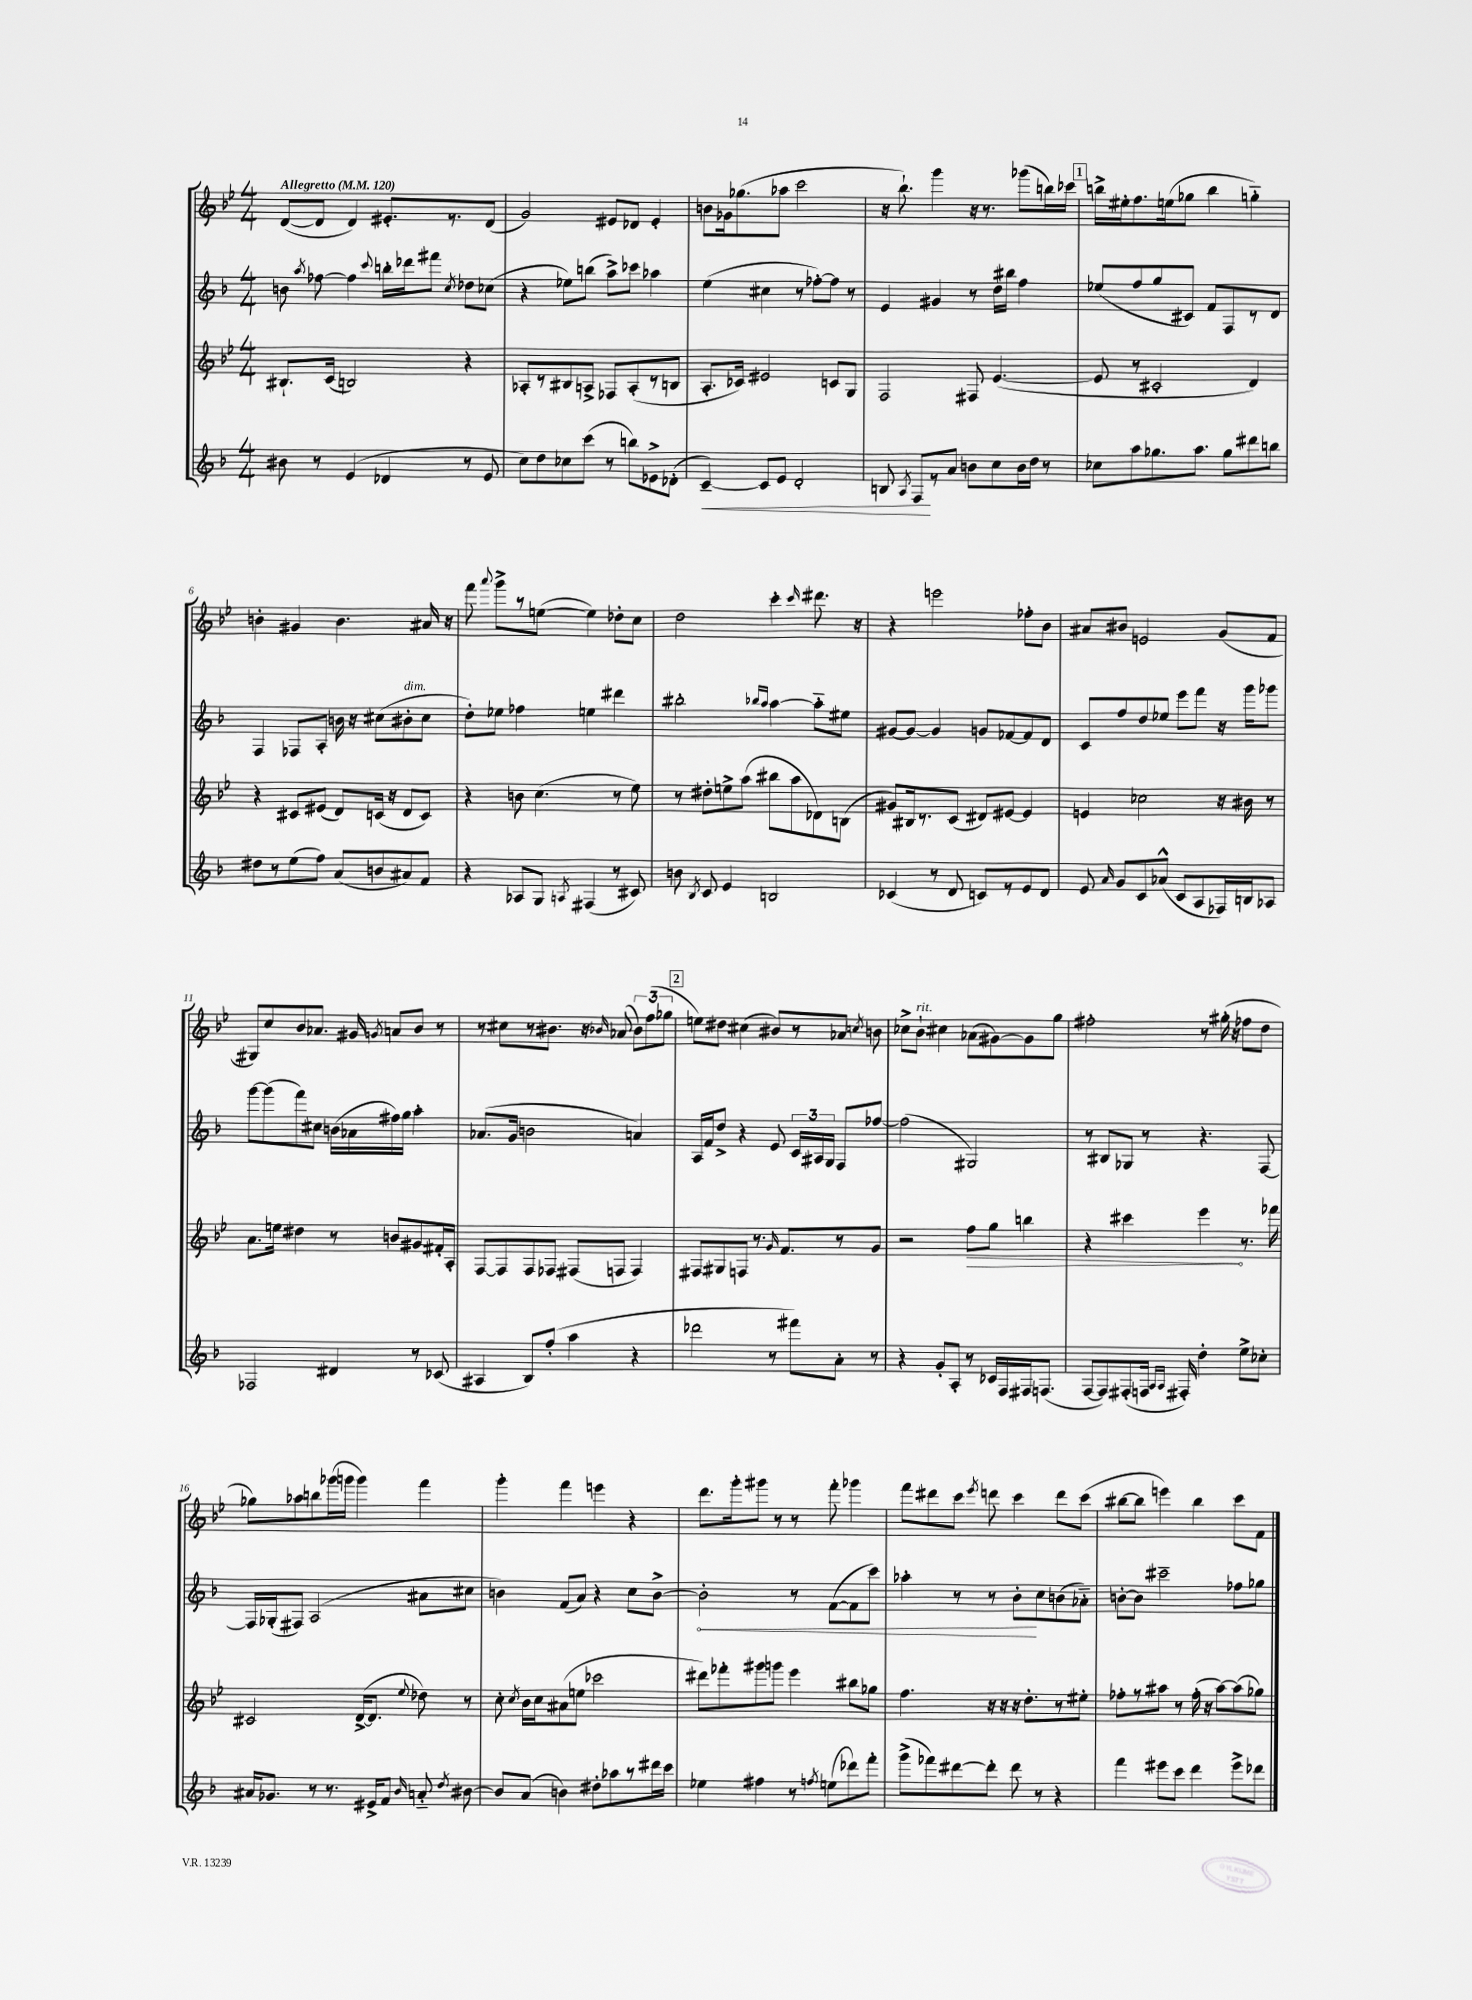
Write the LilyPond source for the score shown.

<<
\new StaffGroup <<
\new Staff = "s0" {
    \clef treble \key bes \major \numericTimeSignature \time 4/4 \tempo "Allegretto" 4 = 120
    \autoBeamOff d'8[~( d'8] d'4) eis'8.[-. r8. d'8]( |
    g'2) eis'8[ des'8] eis'4-. |
    b'8[ ges'16 ges''8.( aes''8] c'''2 |
    r16 bes''8.-!) g'''4 r16 r8. ges'''8[( b''16) ces'''16] |
    \mark \markup { \box "1" } b''16[-> eis''16-. f''8. e''16( ges''8] b''4 g''4-_) |
    b'4-. gis'4 b'4. ais'16 r16 |
    f'''8 \appoggiatura { a'''8 } g'''8[-> r8 e''8]~( e''4) des''8[-. c''8] |
    d''2 c'''4-. \grace { c'''16 } dis'''8. r16 |
    r4 e'''2 fes''8[-. bes'8] |
    ais'8[ bis'8] e'2 g'8[( f'8] |
    gis8[) c''8 bes'8 aes'8.] gis'16 \acciaccatura { g'8 } a'8[ bes'8] r8 |
    r8 cis''8[ r8 bis'8.] r16 \grace { bes'16 } aes'8( \tuplet 3/2 { bes'8[) f''8( ges''8] } |
    \mark \markup { \box "2" } e''8[) dis''8] cis''4( bis'8[) r8 aes'8] \acciaccatura { c''8 } b'8 |
    ces''8[-> bes'8]-!^\markup { \italic "rit." } cis''4 aes'8[( gis'8~) gis'8 g''8] |
    fis''2-. r8 gis''16-.( r16 fes''8[ d''8] |
    ges''8[) aes''8 b''8 ges'''16( g'''16] g'''4) f'''4 |
    g'''4-. f'''4 e'''4 r4 |
    d'''8.[ g'''16-. gis'''8] r8 r8 f'''8-. ges'''4 |
    f'''8[ dis'''8 c'''8] \acciaccatura { ees'''8 } d'''8 c'''4 d'''8[ c'''8]( |
    bis''8[~ bis''8] e'''4) bis''4 c'''8[ f'8] \bar "|." |
}
\new Staff = "s1" {
    \clef treble \key f \major \numericTimeSignature \time 4/4
    \autoBeamOff b'8 \acciaccatura { a''8 } fes''8~ fes''4 \appoggiatura { c'''8 } b''16[-. des'''16 fis'''8] \acciaccatura { c''8 } des''8[ ces''8]( |
    r4 ees''8[) b''8]( a''8[->) ces'''8] aes''4 |
    e''4( cis''4 r8 fes''8[~-.) fes''8] r8 |
    e'4 gis'4 r8 d''16[ bis''16] f''4 |
    \mark \markup { \box "1" } ees''8[( f''8 g''8 cis'8]) f'8[ f8 r8 d'8] |
    f4 fes8[ a8]-. b'16 r16 cis''8[( bis'8-.^\markup { \italic "dim." } cis''8] |
    d''8[-.) ees''8] fes''4 e''4 dis'''4 |
    bis''2-. \grace { bes''16[ a''16] } a''4~ a''8[-_ eis''8] |
    gis'8[~ gis'8]~ gis'4 g'8[ fes'8~ fes'8 d'8] |
    c'8[ f''8 d''8 ees''8] e'''8[ f'''8] r16 g'''16[ ges'''8] |
    g'''8[~ g'''8( f'''8) cis''8] b'16[( aes'16 fis''16) g''16] a''4-. |
    aes'8.[( g'16] b'2 a'4) |
    \mark \markup { \box "2" } a16[ f'16 d''8]-> r4 e'8 \tuplet 3/2 { c'16[ ais16 g16] } f8[ fes''8]~ |
    fes''2( gis2) |
    r8 bis8[ ges8] r8 r4. f8~ |
    f16[ ges16-.( fis8]) a2( ais'8[ cis''8] |
    b'4) f'8[( a'8]) r4 c''8[ b'8]~-> |
    \once \override Hairpin.circled-tip = ##t b'2-.\< r8 f'8[~( f'8 c'''8]) |
    aes''4-. r8 r8 bes'8[-.\! c''8 b'8( aes'8]-_) |
    b'8[~-. b'8] cis'''2-- fes''8[ ges''8] \bar "|." |
}
\new Staff = "s2" {
    \clef treble \key bes \major \numericTimeSignature \time 4/4
    \autoBeamOff bis8.[-! c'16]( b2) r4 |
    aes8[-. r8 bis8 a8]-> fes8[ a8-.( r8 b8] |
    a8.[-. ces'16]) eis'2 c'8[ g8] |
    f2 fis8 ees'4.~( |
    \mark \markup { \box "1" } ees'8 r8 cis'2-. d'4) |
    r4 cis'8[ eis'8]( d'8[) c'16]( r16 d'8[ c'8]) |
    r4 b'8 c''4.( r8 ees''8) |
    r8 dis''8[-. e''8-> a''8]( bis''8[ a''8 des'8) b8]( |
    gis'8[) bis16 r8. c'8]( dis'8[) eis'8]~ eis'4 |
    e'4 ces''2 r16 bis'16 r8 |
    a'8.[ e''16] dis''4 r8 b'8[ gis'8 fis'16-. a16]-. |
    f8[~ f8 f8 fes8] fis8[( f8] f4) |
    \mark \markup { \box "2" } fis8[ gis8 f8] r8. \grace { g'16 } f'8.[ r8 g'8] |
    r2 \once \override Hairpin.circled-tip = ##t f''8[\> g''8] b''4 |
    r4 cis'''4 ees'''4\! r8. fes'''16 |
    cis'2 d'16[~->( d'8.] \appoggiatura { ees''8 } des''8) r8 |
    c''8-. \acciaccatura { c''8 } bes'16[ c''16 ais'8( e''8] ces'''2 |
    dis'''8[) fes'''8-. gis'''8 g'''8] ees'''4 bis''8[ ges''8] |
    f''4. r16 r16 r16 d''8.[-. r8 eis''8]-. |
    fes''8[-. r8 ais''8] r8 fes''16-.( r16 ais''8[~) ais''8( ges''8]) \bar "|." |
}
\new Staff = "s3" {
    \clef treble \key f \major \numericTimeSignature \time 4/4
    \autoBeamOff bis'8 r8 e'4( des'4 r8 e'8 |
    c''8[) d''8 ces''8 c'''8]( r8 b''8[) ees'8-> des'8]-.( |
    c'4~--\<) c'8[ e'8] d'2-. |
    b8 \acciaccatura { a8 } f8[\! r8 a'8] b'8[ c''8 b'16 d''16] r8 |
    \mark \markup { \box "1" } ces''8[ a''8 ges''8. a''8.] ges''8[ dis'''8 b''8] |
    dis''8[ r8 e''8( f''8]) a'8[( b'8 ais'8) f'8] |
    r4 aes8[ g8] \acciaccatura { a8 } fis4( r8 cis'8) |
    b'8 \acciaccatura { bes8 } c'8 e'4 b2 |
    ces'4( r8 d'8 c'8[) r8 e'8 d'8] |
    e'8 \grace { a'16 } g'8[ c'8 aes'8]-^( c'8[ a8 fes16) b16 aes8] |
    fes2 dis'4 r8 ces'8( |
    ais4 bes8[) f''8]-.( a''4 r4 |
    \mark \markup { \box "2" } des'''2 r8 fis'''8[) a'8]-. r8 |
    r4 g'8[-. a8]-. r8 ces'16[ f16 fis16 f8.]( |
    f8[~ f8) fis8-.( f16] \grace { a16[ a16] } fis16-.) d''4-. e''8[-> ces''8]-. |
    ais'16[ ges'8.] r8 r8. eis'16[-> f'8] \grace { bes'16 } a'8-_ \acciaccatura { d''8 } bis'8~ |
    bis'8[ a'8]( b'4) dis''8[-. aes''8 r8 dis'''16 c'''16] |
    ees''4 fis''4 r8 \acciaccatura { f''8 } e''8[( des'''8) f'''8]-. |
    g'''8[->( fes'''8) dis'''8~ dis'''8]-. dis'''8 r8 r4 |
    f'''4 eis'''8[ c'''8] d'''4 eis'''8[-> des'''8] \bar "|." |
}
>>
>>
